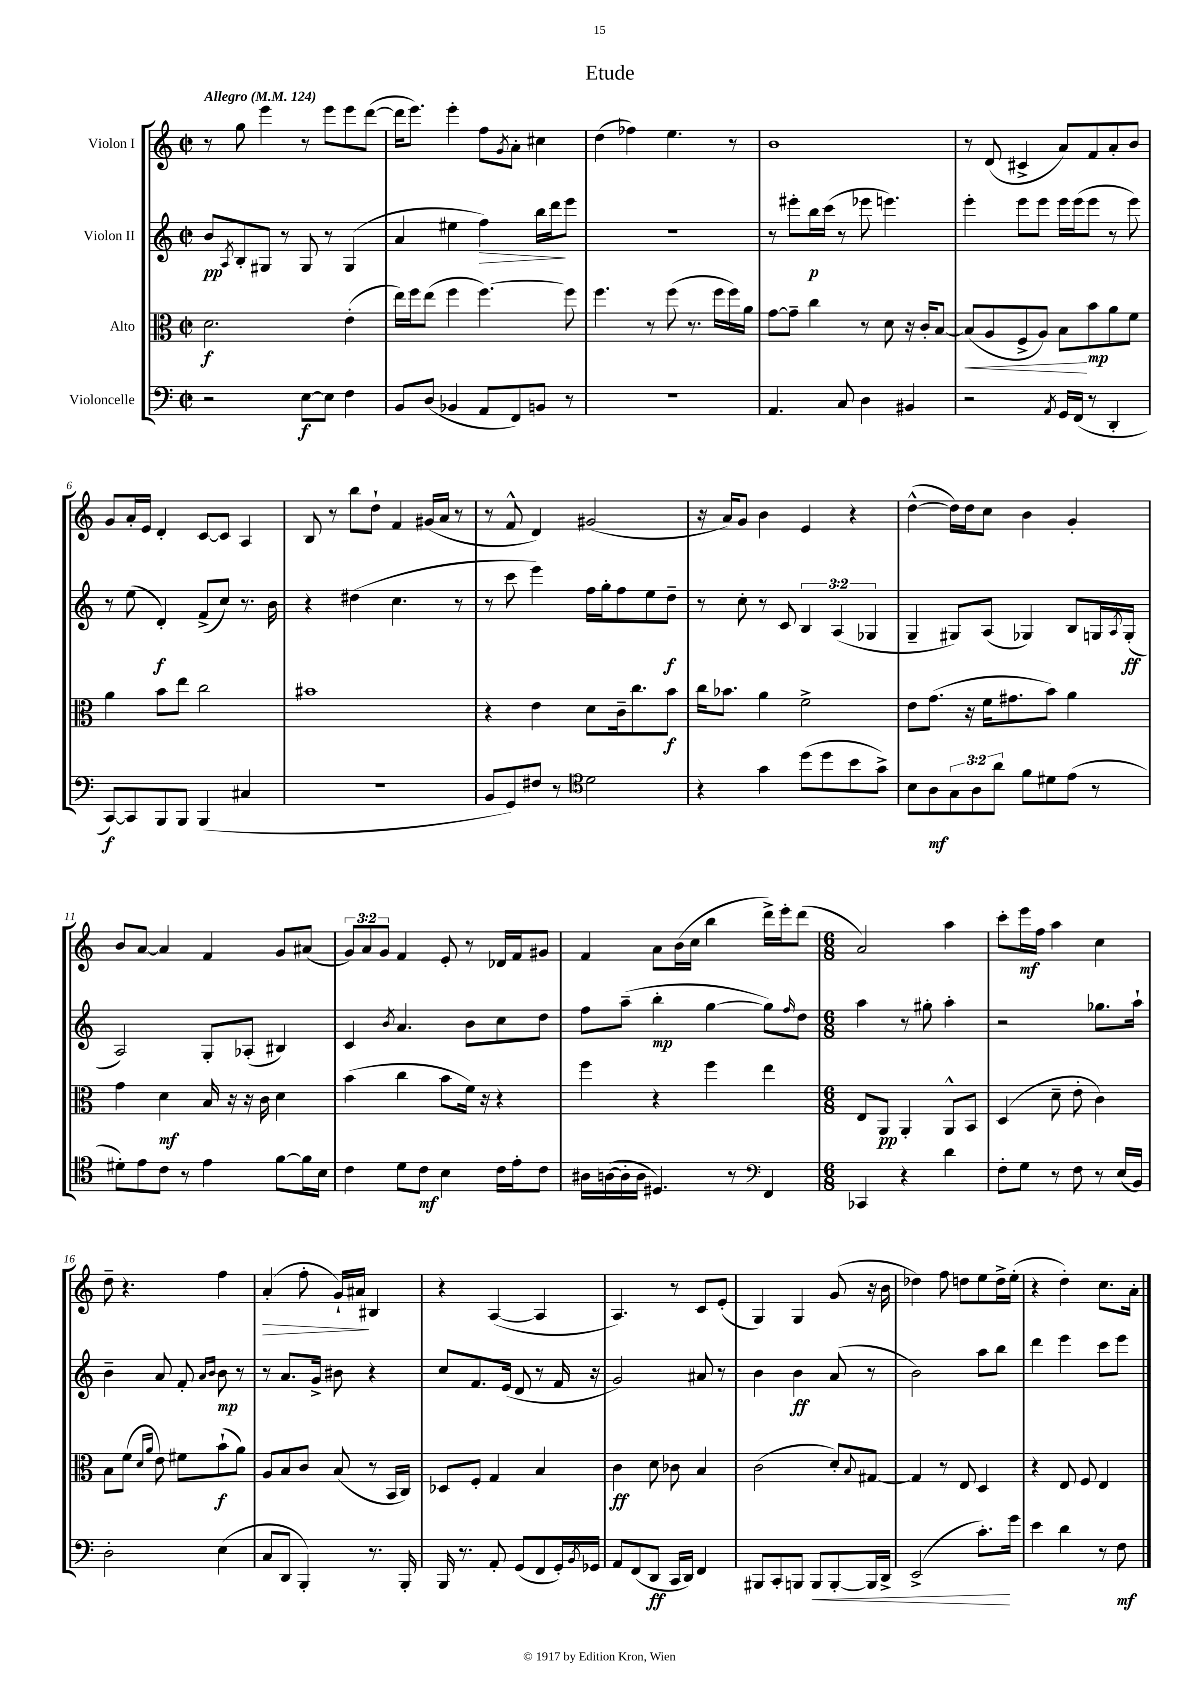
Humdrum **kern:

**kern	**kern	**kern	**kern
*staff4	*staff3	*staff2	*staff1
*clefF4	*clefC3	*clefG2	*clefG2
*k[]	*k[]	*k[]	*k[]
*M2/2	*M2/2	*M2/2	*M2/2
*met(c|)	*met(c|)	*met(c|)	*met(c|)
*MM124	*MM124	*MM124	*MM124
2r	2.d	8b	8r
.	.	8qA	.
.	.	8B'	8gg
.	.	8G#	4eee
.	.	8r	.
[8E	.	8G#	8r
8E]	.	8r	8eee
4F	(4e'	(4G#	8eee
.	.	.	([8ddd
=	=	=	=
8BB	16ee)	4a	16ddd]
.	16ff	.	8.eee)
(8D	(8ee	.	.
4BB-	4ff	4ee#	4eee'
8AA	[4.ff)	4ff)	8ff
.	.	.	8qg
8FF)	.	.	8a'
8BB	.	16bb	4cc#
.	.	16ddd	.
8r	8ff]	8eee	.
=	=	=	=
1r	4.ff	1r	(4dd
.	.	.	4ff-)
.	8r	.	.
.	(8ff	.	4.ee
.	8.r	.	.
.	16ff	.	.
.	16ff)	.	8r
.	16a	.	.
=	=	=	=
4.AA	[8g	8r	1b
.	8g~]	8eee#'	.
.	4cc	16bb	.
.	.	(16ccc	.
8C	.	8r	.
4D	8r	8eee-	.
.	8d	4.eee)	.
4BB#	16r	.	.
.	16c'	.	.
.	[8B	.	.
=	=	=	=
2r	(8B]	4eee'	8r
.	8A	.	(8d
.	8F^	8eee	4c#^
.	8A)	8eee	.
8qAA	.	.	.
16GG	8B	16eee	8a)
(16FF	.	(16eee	.
8r	8b	8eee	8f
4DD'	8a	8r	8a'
.	8f	8eee)	8b
=	=	=	=
[8CC)	4a	8r	8g
8CC]	.	(8ee	16a'
.	.	.	16e
8BBB	8b	4d')	4d'
8BBB	8ee	.	.
(4BBB	2cc	(8f^	[8c
.	.	8cc)	8c]
4C#	.	8.r	4A
.	.	16b	.
=	=	=	=
1r	1b#	4r	8B
.	.	.	8r
.	.	(4dd#	8bb
.	.	.	8dd`
.	.	4.cc	4f
.	.	.	(16g#
.	.	.	16a
.	.	8r	8r
=	=	=	=
8BB	4r	8r	8r
8GG)	.	8ccc	8f^^
8F#	4e	4eee)	4d)
8r	.	.	.
*clefC4	*	*	*
2d	8d	16ff	(2g#
.	.	16gg'	.
.	16c~	8ff	.
.	8.cc	.	.
.	.	8ee	.
.	8b	8dd~	.
=	=	=	=
4r	16cc	8r	16r
.	8.b-	.	16a)
.	.	8cc'	8g
4g	4a	8r	4b
.	.	8c	.
(8dd	2f^	6B	4e
8dd	.	.	.
.	.	(6A	.
8b	.	.	4r
.	.	6G-	.
8g^)	.	.	.
=	=	=	=
8B	8e	4G~	([4dd^^
8A	(8.g	.	.
12G	.	8G#)	16dd])
.	16r	.	16dd
12A	.	.	.
.	16f	(8A	8cc
12a	.	.	.
.	8.g#	.	.
8f	.	4G-)	4b
8d#	8b)	.	.
(8e	4a	8B	4g'
8r	.	16G	.
.	.	8qA	.
.	.	(16G'	.
=	=	=	=
8d#')	4g	2A)	8b
8e	.	.	[8a
8c	4d	.	4a]
8r	.	.	.
4e	16B	8G'	4f
.	16r	.	.
.	16r	(8A-'	.
.	16c	.	.
[8f	4d	4B#)	8g
16f]	.	.	(8a#
16B	.	.	.
=	=	=	=
4c	(4b	4c	12g)
.	.	.	12a
.	.	.	12g
.	.	8qb	.
8d	4cc	4.a	4f
8c	.	.	.
4B	8b	.	8e'
.	16f)	8b	8r
.	16r	.	.
16c	4r	8cc	16d-
16e'	.	.	16f
8c	.	8dd	8g#
=	=	=	=
16A#	4ff	8ff	4f
([16A	.	.	.
16A']	.	(8aa~	.
16A	.	.	.
4.D#)	4r	4bb'	8a
.	.	.	(16b
.	.	.	16cc
.	4ff	[4gg	4bb
8r	.	.	.
*clefF4	*	*	*
4FF	4ee	8gg])	16ddd^)
.	.	.	16eee'
.	.	16qqff	.
.	.	8dd	(8ddd
=	=	=	=
*M6/8	*M6/8	*M6/8	*M6/8
4CC-	8E	4aa	2a)
.	8AA	.	.
4r	4AA'	8r	.
.	.	8gg#'	.
4d	8AA^^	4aa'	4aa
.	8BB	.	.
=	=	=	=
8F'	(4D	2r	8ccc'
8G	.	.	16eee
.	.	.	16ff
8r	8d~	.	4aa
8F	8e'	.	.
8r	4c)	8.gg-	4cc
(16E	.	.	.
16BB)	.	16aa`	.
=	=	=	=
2D'	8B	4b~	8dd~
.	(8f	.	4.r
.	16qqd	.	.
.	16qqa	.	.
.	8e)	8a	.
.	8f#	8f'	.
.	.	16qqa	.
.	.	16qqb	.
(4E	(8b`	8b	4ff
.	8a)	8r	.
=	=	=	=
8C	8A	8r	(4a'
8DD	8B	8.a	.
4BBB')	8c	.	8ff'
.	.	16g^	.
.	(8B	8b#	16g`)
.	.	.	16a#
8.r	8r	4r	4B#
.	16BB	.	.
16BBB'	16C)	.	.
=	=	=	=
16BBB	8D-	8cc	4r
8.r	.	.	.
.	8F'	8.f	.
8AA'	4G	.	([4A
.	.	(16e	.
(8GG	.	8d	.
8FF	4B	8r	4A]
16GG')	.	16f	.
8qBB	.	.	.
16GG-	.	16r	.
=	=	=	=
8AA	4c	2g)	4.A)
(8FF	.	.	.
8DD	8d	.	.
16CC	8c-	.	8r
16DD)	.	.	.
4FF	4B	8a#	8c
.	.	8r	(8e'
=	=	=	=
8BBB#	(2c	4b	4G)
8CC'	.	.	.
8BBB	.	4b	4G
8BBB	.	.	.
[8BBB'	8d')	(8a	(8g
.	8qqB	.	.
16BBB]	[8G#	8r	16r
16DD^	.	.	16b
=	=	=	=
(2EE^	4G#]	2b)	4dd-)
.	8r	.	8ff
.	8E	.	8dd
8.c')	4D	8aa	8ee
.	.	8bb	16dd^
16g	.	.	(16ee'
=	=	=	=
4e	4r	4ddd	4r
4d	8E	4eee	4dd')
.	8F	.	.
8r	4E	8ccc	8.cc
8F	.	8eee	.
.	.	.	16a'
==	==	==	==
*-	*-	*-	*-
